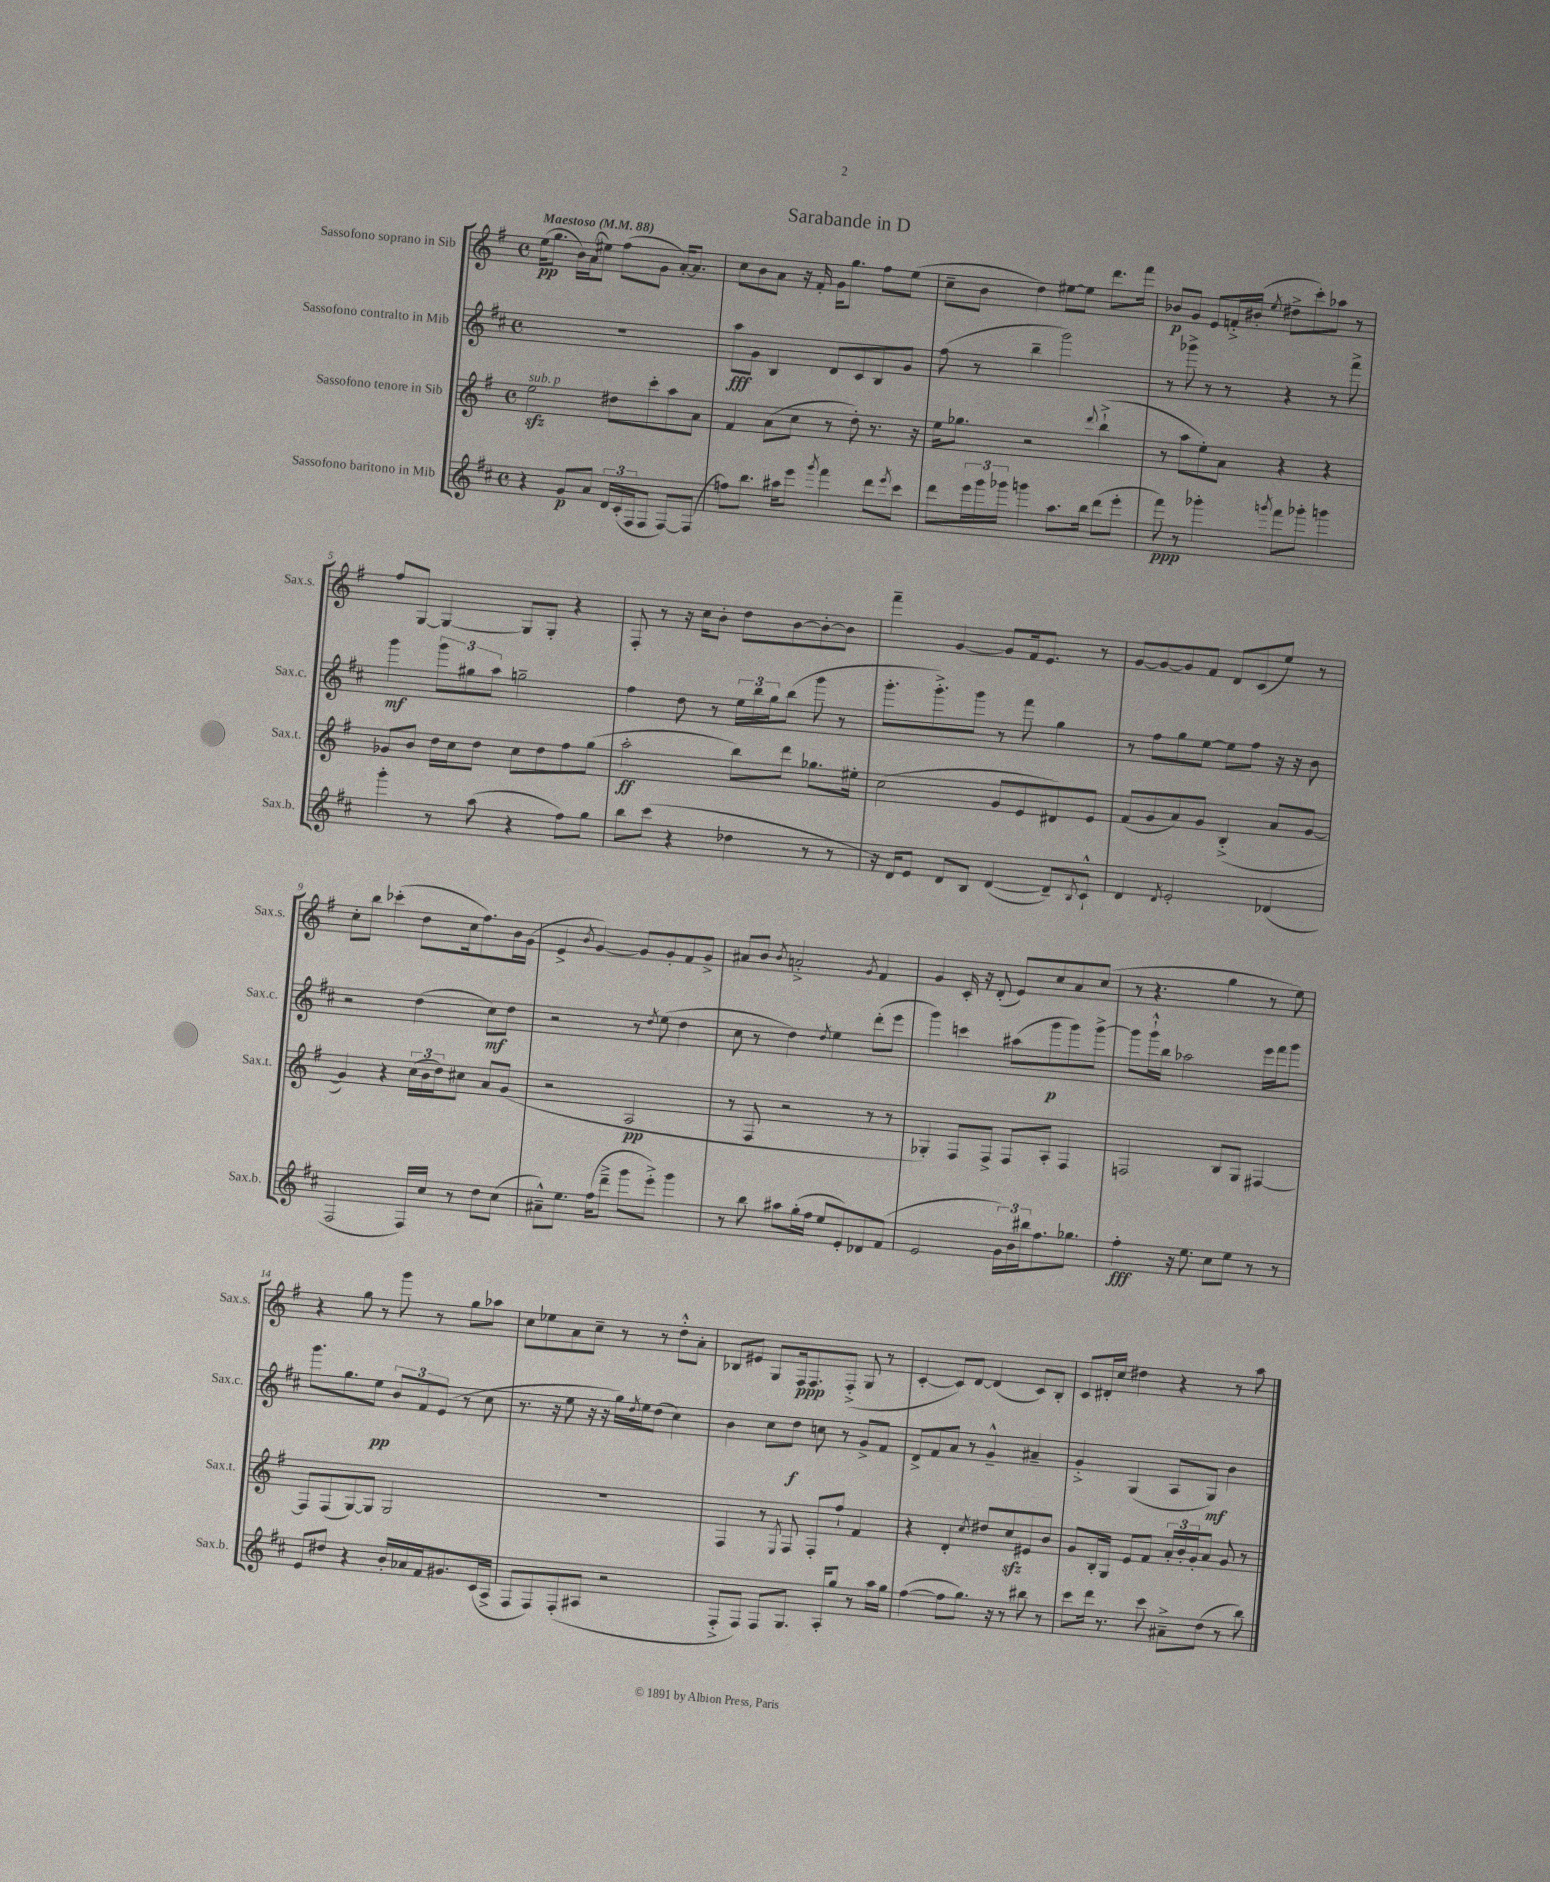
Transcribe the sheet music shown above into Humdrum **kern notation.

**kern	**dynam	**kern	**dynam	**kern	**dynam	**kern	**dynam
*part4	*part4	*part3	*part3	*part2	*part2	*part1	*part1
*staff4	*staff4	*staff3	*staff3	*staff2	*staff2	*staff1	*staff1
*I"Sassofono baritono in Mib	*	*I"Sassofono tenore in Sib	*	*I"Sassofono contralto in Mib	*	*I"Sassofono soprano in Sib	*
*I'Sax.b.	*	*I'Sax.t.	*	*I'Sax.c.	*	*I'Sax.s.	*
*clefG2	*	*clefG2	*	*clefG2	*	*clefG2	*
*k[f#c#]	*	*k[f#]	*	*k[f#c#]	*	*k[f#]	*
*M4/4	*	*M4/4	*	*M4/4	*	*M4/4	*
*met(c)	*	*met(c)	*	*met(c)	*	*met(c)	*
*MM88	*	*MM88	*	*MM88	*	*MM88	*
=1	=1	=1	=1	=1	=1	=1	=1
!	!	!	!	!	!	!LO:TX:a:B:t=Maestoso	!
!	!	!LO:TX:a:i:t=sub. p	!	!	!	!	!
4r	.	2eezz\	.	1r	.	(16ee\KL	pp
.	.	.	.	.	.	8.gg\J	.
8g/L	p	.	.	.	.	16b\LL)	.
.	.	.	.	.	.	(16a\J	.
8a/J	.	.	.	.	.	8ee#X\J)	.
24d/LL	.	8dd#X\L	.	.	.	(8ff#\L	.
(24c#'/	.	.	.	.	.	.	.
24F#/J	.	.	.	.	.	.	.
8F#/J	.	8ccc'\	.	.	.	8g\J	.
[8F#/L)	.	8aa\	.	.	.	[16a'/KL)	.
.	.	.	.	.	.	8.a/J]	.
(8F#/J]	.	8a\J	.	.	.	.	.
=2	=2	=2	=2	=2	=2	=2	=2
8ffn\L)	.	4f#/	.	8aa\L	fff	8cc\L	.
8.bb\J	.	.	.	8g\J	.	8b\	.
.	.	(8a\L	.	4B/	.	8a\J	.
16aa#X\KL	.	.	.	.	.	.	.
8eee\J	.	8cc\J	.	.	.	16r	.
.	.	.	.	.	.	16f#'/	.
8qggg/	.	.	.	.	.	.	.
4fff#\	.	8r	.	8d/L	.	16g\KL	.
.	.	.	.	.	.	8.gg\J	.
.	.	8dd'\)	.	8c#/	.	.	.
8ddd\L	.	8.r	.	8B/	.	8ff#\L	.
8qeee/	.	.	.	.	.	.	.
8ccc#\J	.	.	.	8g/J	.	(8ee\J	.
.	.	16r	.	.	.	.	.
=3	=3	=3	=3	=3	=3	=3	=3
8ddd\L	.	16ee\KL	.	(8ff#\	.	8cc~\L	.
.	.	8.gg-X\J	.	.	.	.	.
24eee\L	.	.	.	8r	.	8b\J	.
24ggg\	.	.	.	.	.	.	.
24ggg-X\JJ	.	.	.	.	.	.	.
4gggn\	.	2r	.	4bb~\	.	4dd\)	.
8.aa\L	.	.	.	2ggg\)	.	[8ee#X\L	.
.	.	.	.	.	.	8ee#\J]	.
16bb\Jk	.	.	.	.	.	.	.
.	.	8qqddd/	.	.	.	.	.
(8ddd\L	.	(4bb`^\	.	.	.	8.ddd\L	.
8eee'\J	.	.	.	.	.	.	.
.	.	.	.	.	.	16fff#\Jk	.
=4	=4	=4	=4	=4	=4	=4	=4
8fff#\)	ppp	8r	.	8r	.	8b-X/L	p
8r	.	8aa\L	.	8ggg-X^\	.	8g/J	.
4ggg-X'\	.	8ee'\)	.	8r	.	8e/L	.
.	.	8a\J	.	8r	.	16fn'^/L	.
.	.	.	.	.	.	(16b#X'/JJ	.
8qgggn/	.	.	.	.	.	8qee/	.
8fff#\L	.	4r	.	4r	.	8dd#X^\L	.
8ggg-X'\J	.	.	.	.	.	8ccc'\)	.
4gggn\	.	4r	.	8r	.	8aa-X\J	.
.	.	.	.	8fff#^\	.	8r	.
!!LO:LB:g=z
=5	=5	=5	=5	=5	=5	=5	=5
4ggg'\	.	8g-X/L	.	4ggg\	mf	8ff#/L	.
.	.	8b/J	.	.	.	[8G/J	.
8r	.	16dd\LL	.	12ggg\L	.	4G/_	.
.	.	16cc\J	.	.	.	.	.
.	.	.	.	12gg#X\	.	.	.
(8aa\	.	8dd\J	.	.	.	.	.
.	.	.	.	12aa\J	.	.	.
4r	.	8cc\L	.	2ggn~\	.	8G/L]	.
.	.	8dd\	.	.	.	8G'/J	.
8ff#\L)	.	8ff#\	.	.	.	4r	.
8gg\J	.	(8gg\J	.	.	.	.	.
=6	=6	=6	=6	=6	=6	=6	=6
8bb\L	.	2aa'\	ff	4ff#\	.	8F#'/	.
(8ccc#\J	.	.	.	.	.	8r	.
4r	.	.	.	8dd\	.	16r	.
.	.	.	.	.	.	16cc\KL	.
.	.	.	.	8r	.	8b'\J	.
4dd-X\	.	8bb\L)	.	24ee\LL	.	8dd\L	.
.	.	.	.	24bb\	.	.	.
.	.	.	.	24gg\J	.	.	.
.	.	8ddd\J	.	(8bb\J	.	[8b\	.
8r	.	8.gg-X\L	.	8ggg\	.	8b'\_	.
8r	.	.	.	8r	.	8b\J]	.
.	.	16ee#X'\Jk	.	.	.	.	.
=7	=7	=7	=7	=7	=7	=7	=7
16r	.	(2cc\	.	8.ggg'\L	.	4fff#~\	.
16d/KL)	.	.	.	.	.	.	.
8e/J	.	.	.	.	.	.	.
.	.	.	.	8.ggg'^\)	.	.	.
8d/L	.	.	.	.	.	[4g/	.
8B/J	.	.	.	8ggg\J	.	.	.
([4d/	.	8g/L	.	8r	.	8g/L]	.
.	.	8e/	.	8fff#\	.	16f#/k	.
.	.	.	.	.	.	8.e/J	.
8d~/L])	.	8d#X/)	.	4gg\	.	.	.
8qB/	.	.	.	.	.	.	.
8c#`^^/J	.	8e/J	.	.	.	8r	.
=8	=8	=8	=8	=8	=8	=8	=8
4d/	.	(8f#/L	.	8r	.	[8g/L	.
.	.	8g/	.	8ff#\L	.	8g/_	.
8qd/	.	.	.	.	.	.	.
2e'/	.	8a/)	.	8gg\	.	8g/]	.
.	.	8g/J	.	[8ee\J	.	8f#/J	.
.	.	(4B'^/	.	8ee\L]	.	8d/L	.
.	.	.	.	8ff#\J	.	(8c/	.
(4d-X/	.	8a/L	.	16r	.	8ee/J)	.
.	.	.	.	16r	.	.	.
.	.	[8g/J	.	8b\	.	8r	.
!!LO:LB:g=z
=9	=9	=9	=9	=9	=9	=9	=9
2F#/	.	4g/])	.	2r	.	8cc'\L	.
.	.	.	.	.	.	8bb\J	.
.	.	4r	.	.	.	(4ccc-X'\	.
16F#/LL)	.	(24cc\LL	.	(4dd\	.	8dd\L	.
.	.	24b\	.	.	.	.	.
16cc#/JJ	.	.	.	.	.	.	.
.	.	24dd\J)	.	.	.	.	.
8r	.	8cc#X\J	.	.	.	16cc\k	.
.	.	.	.	.	.	8.ff#\)	.
8dd\L	.	8a/L	.	8cc#\L)	mf	.	.
(8cc#\J	.	(8g/J	.	8dd\J	.	16b\L	.
.	.	.	.	.	.	(16g\JJ	.
=10	=10	=10	=10	=10	=10	=10	=10
8a#X~^^\L)	.	2r	.	2r	.	4e^/	.
8.ee\J	.	.	.	.	.	.	.
.	.	.	.	.	.	8qb/	.
.	.	.	.	.	.	[4g/)	.
(16ff#\KL	.	.	.	.	.	.	.
8ddd~^\J	.	.	.	.	.	.	.
8ggg\L	.	2A/	pp	8r	.	8g/L]	.
.	.	.	.	8qdd/	.	.	.
8eee'^\J)	.	.	.	(8ee\	.	8g'/	.
4ggg\	.	.	.	4dd\	.	8f#/	.
.	.	.	.	.	.	8g^/J	.
=11	=11	=11	=11	=11	=11	=11	=11
8r	.	8r	.	8cc#\	.	8a#X/L	.
8bb\	.	8F#/	.	8r	.	8b/J	.
.	.	.	.	.	.	8qb/	.
8aa#X\L	.	2r	.	4dd\)	.	2an'^/	.
(16gg'\L	.	.	.	.	.	.	.
16ff#\JJ	.	.	.	.	.	.	.
.	.	.	.	8qdd/	.	.	.
8ee/L	.	.	.	4ee\	.	.	.
8e'/)	.	.	.	.	.	.	.
.	.	.	.	.	.	8qg/	.
8d-X/	.	8r	.	(8ddd'\L	.	4f#/	.
(8f#/J	.	8r	.	8eee\J	.	.	.
=12	=12	=12	=12	=12	=12	=12	=12
2e/	.	4G-X'/)	.	4ggg\)	.	4g/	.
.	.	8F#/L	.	4cccn\	.	16c'/	.
.	.	.	.	.	.	16r	.
.	.	8F#^/J	.	.	.	(8d'/	.
24g\LL)	.	8F#/L	.	(8aa#X\L	.	8e/L)	.
24b\	.	.	.	.	.	.	.
24bb#X\J	.	.	.	.	.	.	.
8.ff#\	.	8A'/J	.	8ggg\	p	8cc/	.
.	.	4F#/	.	8ggg\)	.	8a/	.
8.gg-X\J	.	.	.	.	.	.	.
.	.	.	.	[8ggg^\J	.	(8cc/J	.
=13	=13	=13	=13	=13	=13	=13	=13
4ff#'\	fff	2Fn/	.	8ggg\L]	.	8r	.
.	.	.	.	16ggg`^^\L	.	4.r	.
.	.	.	.	16bb\JJ	.	.	.
16r	.	.	.	2aa-X\	.	.	.
8.ee\	.	.	.	.	.	.	.
8cc#\L	.	8B/L	.	.	.	4gg\	.
8ee\J	.	8G/J	.	.	.	.	.
8r	.	[4F#X/	.	16eee\LL	.	8r	.
.	.	.	.	16fff#\J	.	.	.
8r	.	.	.	8ggg\J	.	8ee\)	.
!!LO:LB:g=z
=14	=14	=14	=14	=14	=14	=14	=14
8e/L	.	8F#/L]	.	8.ggg\L	.	4r	.
8dd#X/J	.	(8F#/	.	.	.	.	.
.	.	.	.	8.gg\	.	.	.
4r	.	[8G/)	.	.	.	8gg\	.
.	.	8G/J]	.	8ee\J	pp	8r	.
16b'/LL	.	2G/	.	12b/L	.	8ggg\	.
16a-X/	.	.	.	.	.	.	.
.	.	.	.	12f#/	.	.	.
16f#/J	.	.	.	.	.	8r	.
.	.	.	.	(12e/J	.	.	.
8.g#X/	.	.	.	.	.	.	.
.	.	.	.	8r	.	8gg\L	.
(16c#/L	.	.	.	8cc#\	.	8aa-X\J	.
16A^/JJ	.	.	.	.	.	.	.
=15	=15	=15	=15	=15	=15	=15	=15
8F#/L	.	1r	.	8.r	.	8cc\L	.
8F#/)	.	.	.	.	.	8ee-X\	.
.	.	.	.	16r	.	.	.
(8F#'/	.	.	.	8ee\	.	8a\	.
8A#X/J	.	.	.	16r	.	8cc~\J	.
.	.	.	.	16r	.	.	.
2r	.	.	.	16gg\LL)	.	8r	.
.	.	.	.	8qdd/	.	.	.
.	.	.	.	16ee\J	.	.	.
.	.	.	.	(8dd\J	.	8r	.
.	.	.	.	4cc#\)	.	8dd'^^\L	.
.	.	.	.	.	.	8a'\J	.
=16	=16	=16	=16	=16	=16	=16	=16
8F#'^/L	.	4F#/	.	4b\	.	8B-X/L	.
8F#/J)	.	.	.	.	.	8e#X/J	.
8F#/L	.	8r	.	8cc#\L	.	8G/L	.
.	.	8qE/	.	.	.	.	.
8.G/J	.	8F#/	.	8dd\J	f	16F#/k	ppp
.	.	.	.	.	.	8.F#/	.
.	.	8F#'/L	.	8ccn\	.	.	.
16A'/KL	.	.	.	.	.	.	.
8gg/J	.	8ff#`/J	.	8r	.	(8F#'^/J	.
8r	.	4f#/	.	8g^/L	.	8G/	.
16aa\LL	.	.	.	8f#/J	.	8r	.
16gg\JJ	.	.	.	.	.	.	.
=17	=17	=17	=17	=17	=17	=17	=17
([4ff#\	.	4r	.	8d^/L	.	[4c'/	.
.	.	.	.	8f#/	.	.	.
8ff#\L]	.	4d'/	.	8a/J	.	8c/L])	.
8.gg\J)	.	.	.	8r	.	[8d/J	.
.	.	8qcc/	.	.	.	.	.
.	.	8dd#X/L	.	4g~^^/	.	(4d/]	.
16r	.	.	.	.	.	.	.
8r	.	8cczz/	.	.	.	.	.
8bb#X\	.	8e#X/	.	4a#X~/	.	8c/L)	.
8r	.	8b/J	.	.	.	8B'/J	.
=18	=18	=18	=18	=18	=18	=18	=18
8ccc#\L	.	8g/L	.	4g'^/	.	8c/L	.
16ddd\Jk	.	16B'/L	.	.	.	16d#X'/L	.
8.r	.	16G/JJ	.	.	.	16cc/JJ	.
.	.	8e/L	.	(4G/	.	4dd#X\	.
8ccc#\	.	8f#/J	.	.	.	.	.
8a#X~^\L	.	24a'/LL	.	8A/L	.	4r	.
.	.	24b'/	.	.	.	.	.
.	.	24g'/J	.	.	.	.	.
(8dd\J	.	8a/J	.	8G/J)	mf	.	.
8r	.	8g/	.	4b\	.	8r	.
8bb\)	.	8r	.	.	.	8aa\	.
==	==	==	==	==	==	==	==
*-	*-	*-	*-	*-	*-	*-	*-
